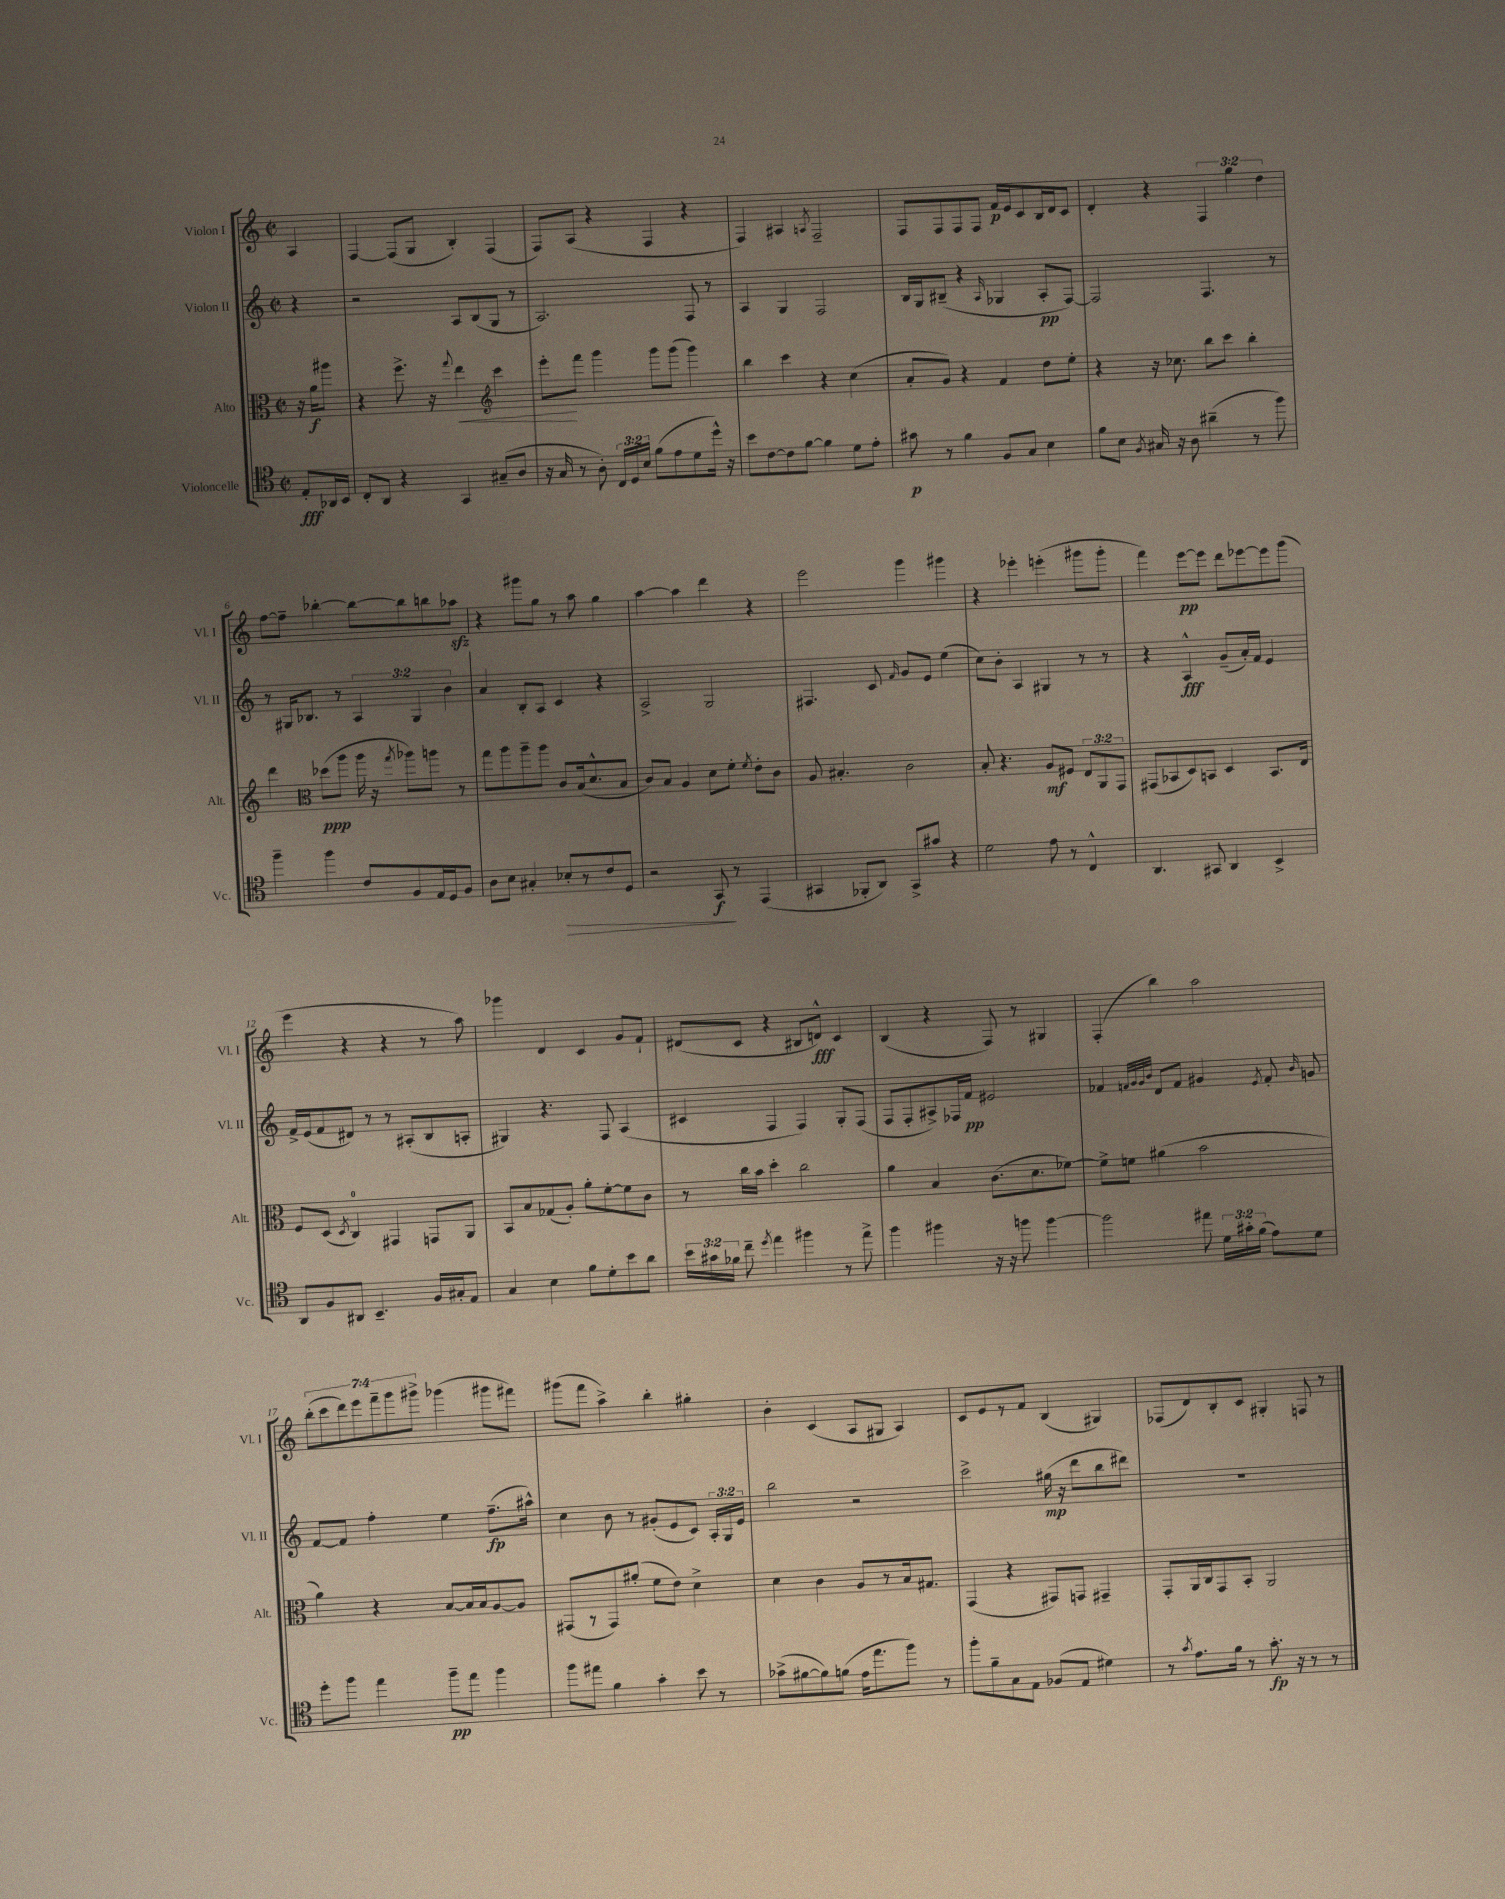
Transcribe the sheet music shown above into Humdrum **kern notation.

**kern	**kern	**kern	**kern
*staff4	*staff3	*staff2	*staff1
*clefC4	*clefC3	*clefG2	*clefG2
*k[]	*k[]	*k[]	*k[]
*M2/2	*M2/2	*M2/2	*M2/2
*met(c|)	*met(c|)	*met(c|)	*met(c|)
8E'	16r	4r	4A
.	16a	.	.
16AA-	8aa#	.	.
16BB	.	.	.
=	=	=	=
8C'	4r	2r	[4F
8AA	.	.	.
4r	8.ff^	.	(8F]
.	.	.	8G
.	16r	.	.
.	8qqgg	.	.
4GG	4ee	8A	4B')
.	.	(8B	.
*	*clefG2	*	*
(8G#~	4ccc	8G	(4F
8A	.	8r	.
=	=	=	=
16r	8eee'	2.A)	8F)
16G	.	.	.
8r	8fff	.	(8A
8A')	4ggg	.	4r
24C	.	.	.
24D	.	.	.
24B	.	.	.
(8f	8ggg	.	4F
8e	(8ggg	.	.
8d	4ggg)	8F	4r
16dd^^)	.	8r	.
16r	.	.	.
=	=	=	=
8b	4bb	4A	4F)
[8c	.	.	.
8c]	4ccc	4G	4A#
[8f	.	.	.
.	.	.	8qA
4f]	4r	2F	2F~
8d	(4cc	.	.
8e'	.	.	.
=	=	=	=
8g#	8a'	16B	8F
.	.	16G	.
8r	8g)	(8B#~	8F
4f	4r	4r	8F
.	.	.	8F
.	.	16qqA	.
8F	4f	4G-	16f
.	.	.	16e
8G	.	.	8c
4B	8dd	8A'	16B
.	.	.	16d
.	8ee'	[8F)	8c
=	=	=	=
8f	4r	2F]	4d'
8B	.	.	.
8qF	.	.	.
16G#	16r	.	4r
16r	8.cc-	.	.
8A	.	.	.
(4a#~	8bb	4.F	6F
.	8ccc	.	.
.	.	.	6gg
8r	4bb'	.	.
.	.	.	6dd
8ff)	.	8r	.
=	=	=	=
4ff~	4ddd	8r	[8ff
.	.	16G#	8ff~]
.	.	8.B-	.
*	*clefC3	*	*
4ff	(8dd-	.	[4bb-'
.	8aa	8r	.
8c	16aa	6A	8bb-_
.	16r	.	.
.	8qgg	.	.
8F	8aa-)	.	8bb-]
.	.	6G#	.
16E	8aa	.	8bb
16D	.	.	.
.	.	6b	.
8F	8r	.	8aa-
=	=	=	=
8A	8gg	4a	4r
8B	8aa	.	.
4G#'	8aa~	8B'	8ggg#
.	8aa	8A	8gg
8B-'	8c	4c	8r
8r	(16B	.	8aa
.	8.d^^	.	.
8c	.	4r	4gg
8D	8B	.	.
=	=	=	=
2r	8c)	2A^	[4aa
.	8B	.	.
.	4A	.	4aa]
8GG	8d	2G	4ddd
8r	8f'	.	.
.	8qf	.	.
(4EE	8e'	.	4r
.	8c	.	.
=	=	=	=
4GG#	8A	4.F#	2eee
.	4.B#'	.	.
8FF-'	.	.	.
8AA)	.	8c	.
.	.	16qqf	.
8GG#^	2c	8g	4ggg
8g#	.	8e	.
4r	.	(4ee	4ggg#
=	=	=	=
2d	8B'	8cc)	4r
.	4.r	8b'	.
.	.	4A	4eee-'
8e	8A	4G#	(4eee'
8r	8F#	.	.
4C^^	12E	8r	8ggg#
.	12AA	.	.
.	.	8r	8ggg#'
.	12GG	.	.
=	=	=	=
4.AA	(8GG#	4r	4fff)
.	8BB-	.	.
.	8D)	4A^^	[8eee
8GG#	8BB	.	8eee]
4AA	4D	(8g~	8ddd
.	.	16a')	[8eee-
.	.	16f	.
4BB^	8.BB	4e	8eee-]
.	.	.	(8ggg
.	16E	.	.
=	=	=	=
8AA	8F	16f^	4eee
.	.	(16e	.
8F	(8D	8f	.
.	8qD	.	.
8AA#	4C)	8d#)	4r
4.BB~	.	8r	.
.	4GG#	8r	4r
.	.	(8A#'	.
16F	8GG	8B	8r
16G#'	.	.	.
8E	8AA	8A'	8aa)
=	=	=	=
4G	8BB	4G#)	4ggg-
.	8B	.	.
4B	(8G-	4.r	4d
.	8A')	.	.
8f	8a'	.	4c
8d'	[8f'	8F	.
8b	8f]	(4A	8g
8a	8c	.	8f`
=	=	=	=
24b	8r	4c#	(8d#
24g#	.	.	.
24f-	.	.	.
8cc~	16cc	.	8c
.	16b	.	.
8qdd	.	.	.
4ee	4dd'	4F	4r
4ff#	2cc	4F)	8B#
.	.	.	8d^^)
8r	.	8G'	4c
8ee^	.	(8F	.
=	=	=	=
4ff	4a	8F	(4B
.	.	8F'	.
4ff#	4B	8A#^)	4r
.	.	16F-	.
.	.	16f	.
16r	(8.c	2e#	8F)
16r	.	.	.
8ff	.	.	8r
.	8.d	.	.
[4ff	.	.	4G#
.	[8f-)	.	.
=	=	=	=
2ff]	8f-^]	4f-	(4F'
.	8f	.	.
.	.	32qqf	.
.	.	32qqg	.
.	.	32qqg	.
.	.	32qqb	.
.	(4a#	8d	4bb)
.	.	8f	.
8ee#	2b	4g#	2aa
24d	.	.	.
24g#'	.	.	.
(24f	.	.	.
.	.	8qe	.
8e)	.	8f'	.
.	.	16qqb	.
8d	.	8g	.
=	=	=	=
8dd'	4a)	[8f	(14bb'
.	.	.	14ccc
8ff	.	8f]	.
.	.	.	14ddd)
.	.	.	14eee
4ee	4r	4ff'	.
.	.	.	14fff~
.	.	.	14ggg
.	.	.	14ggg#^
8ff~	[8B	4ee	(4ggg-
8ee	16B]	.	.
.	16B	.	.
4ff	[8A	(8.ff~	8ggg#
.	8A]	.	8fff#)
.	.	16aa#^^)	.
=	=	=	=
8ff	(8GG#	4cc	(8ggg#
8ee#	8r	.	8fff
4f	8GG#)	8b	4aa^)
.	(8a#'	8r	.
4g'	8f	(8g#'	4bb'
.	8e)	8e	.
8b	4d^	8c)	4gg#'
8r	.	24A'	.
.	.	24G	.
.	.	24e	.
=	=	=	=
(8g-^	4d	2bb	4b'
[8f#	.	.	.
8f#])	4c	.	(4c
(8f	.	.	.
16e	8A	2r	8A
8.ee	.	.	.
.	8r	.	8G#
8ff)	16B	.	4A)
.	8.G#	.	.
8r	.	.	.
=	=	=	=
8ff'	(4GG	2ccc^	8c
8f~	.	.	8e
8G	4r	.	8r
8E	.	.	8f
(8F-	8GG#)	(16gg#	(4B
.	.	16r	.
8E	8GG	8ddd	.
4d#)	4GG#~	8bb	4G#)
.	.	8ddd#)	.
=	=	=	=
8r	8GG'	1r	(8F-
8qg	.	.	.
8.e	16AA	.	8d)
.	16C	.	.
.	8GG	.	8B'
16f	.	.	.
8r	8BB'	.	8c
8.g'	2AA	.	4G#'
16r	.	.	.
8r	.	.	8F
8r	.	.	8r
==	==	==	==
*-	*-	*-	*-
